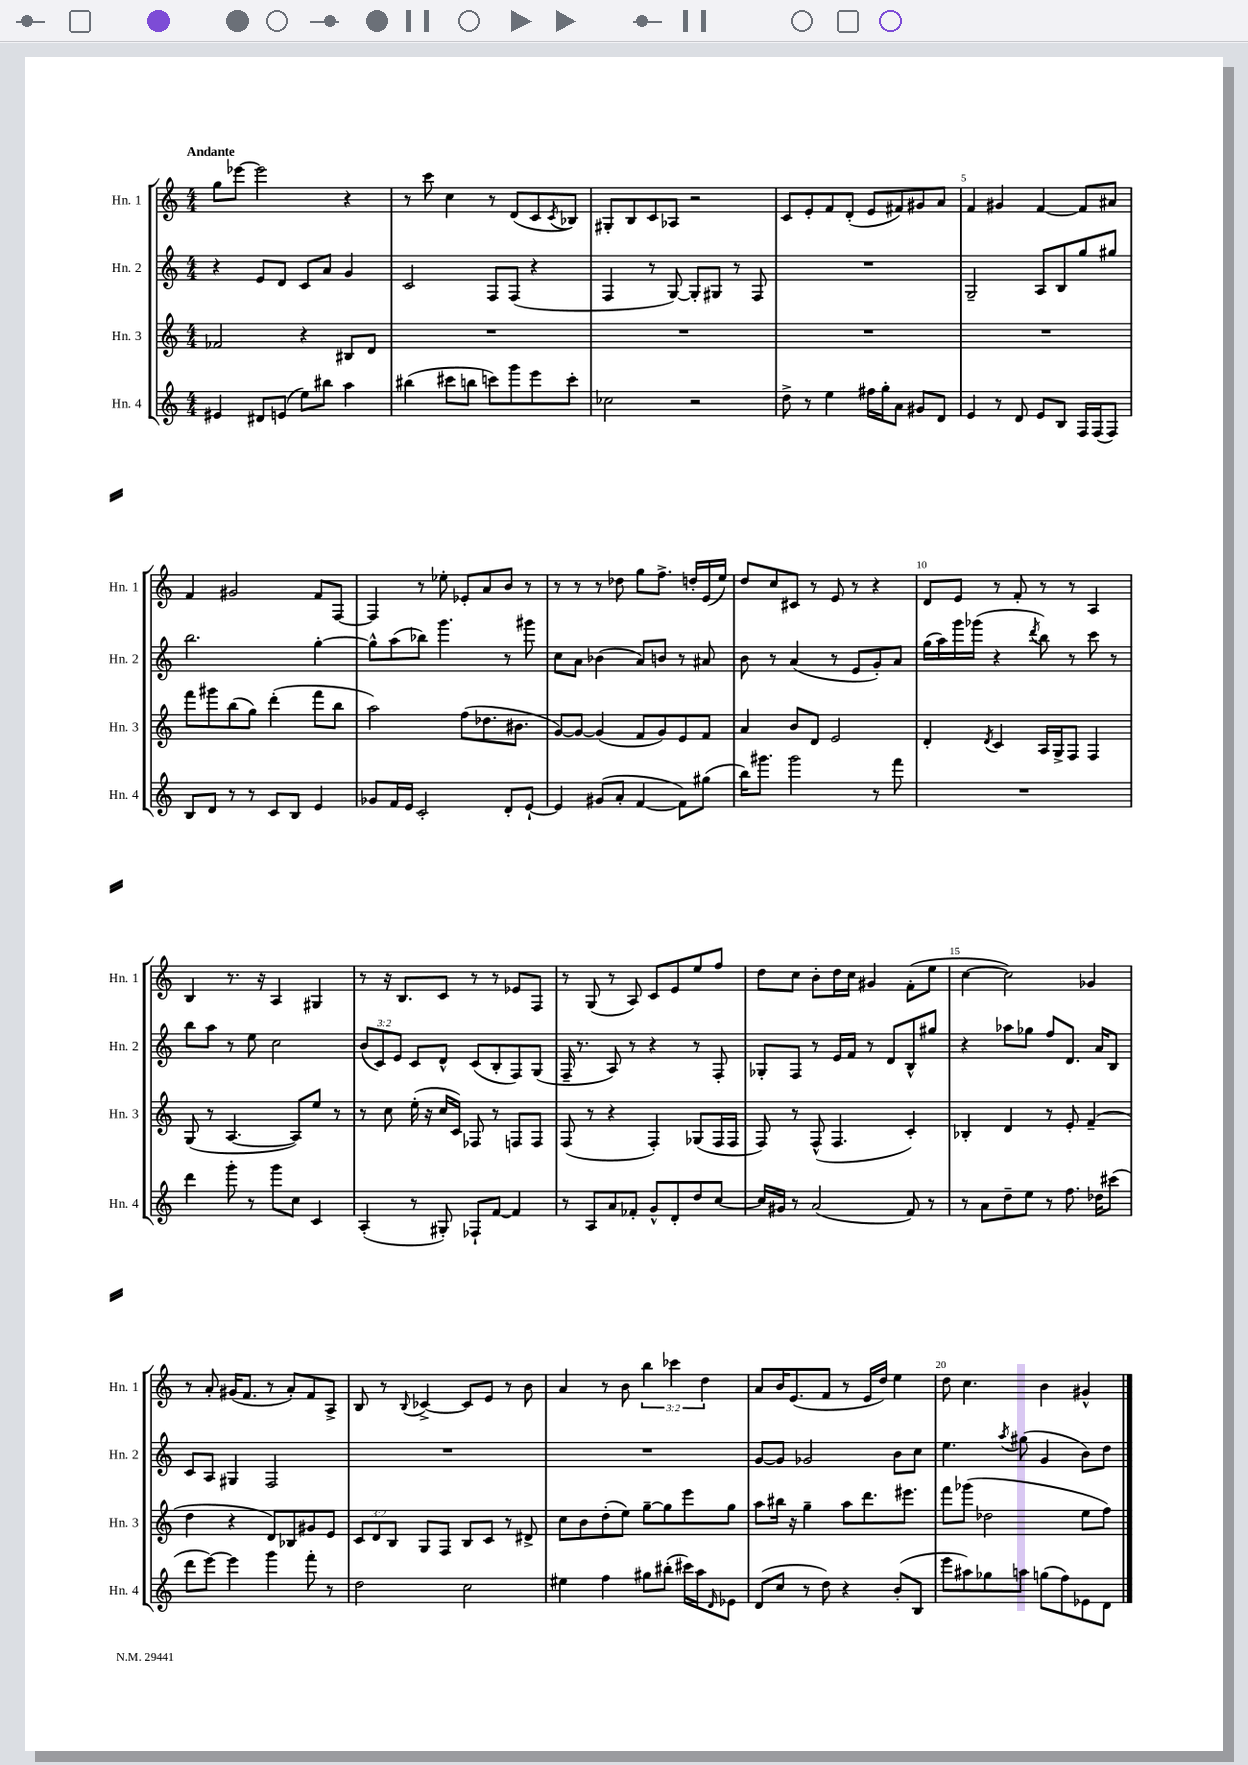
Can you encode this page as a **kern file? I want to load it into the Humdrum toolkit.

**kern	**kern	**kern	**kern
*staff4	*staff3	*staff2	*staff1
*clefG2	*clefG2	*clefG2	*clefG2
*k[]	*k[]	*k[]	*k[]
*M4/4	*M4/4	*M4/4	*M4/4
4e#	2f-	4r	8gg
.	.	.	[8eee-
8d#	.	8e	2eee-]
(8e	.	8d	.
8ee)	4r	8c	.
8bb#	.	8a	.
4aa	8B#	4g	4r
.	8d	.	.
=	=	=	=
(4bb#	1r	2c	8r
.	.	.	8ccc
8ccc#	.	.	4cc
8bb	.	.	.
8ccc)	.	8F	8r
8ggg	.	(8F	(8d
8eee	.	4r	8c
.	.	.	8qc
8ccc'	.	.	8B-)
=	=	=	=
2cc-	1r	4F	8G#'
.	.	.	8B
.	.	8r	8c
.	.	[8G)	8A-
2r	.	8G']	2r
.	.	8G#	.
.	.	8r	.
.	.	8F	.
=	=	=	=
8dd^	1r	1r	8c
8r	.	.	8e'
4ee	.	.	8f
.	.	.	(8d'
16ff#	.	.	8e
16gg'	.	.	.
8a	.	.	8f#)
8g#	.	.	8g#
8d	.	.	8a
=	=	=	=
4e	1r	2G~	4f
8r	.	.	4g#
8d	.	.	.
8e	.	8A	[4f
8B	.	8B	.
16F	.	8gg	8f]
(16F	.	.	.
8F)	.	8gg#	8a#
=	=	=	=
8B	8fff	2.bb	4f
8d	8ggg#	.	.
8r	(8bb	.	2g#
8r	8gg)	.	.
8c	(4ddd'	.	.
8B	.	.	.
4e	8fff	[4gg'	8f
.	8bb	.	[8F
=	=	=	=
8g-	2aa)	8gg^^]	4F]
16f	.	(8aa	.
16e	.	.	.
2c'	.	8bb-)	8r
.	.	4.ggg	8ee-'
.	(8ff	.	8e-'
.	8.dd-	.	8a
8d'	.	8r	8b
.	8.b#	.	.
[8e`	.	8ggg#	8r
=	=	=	=
4e]	[8g)	8cc	8r
.	8g_	8a	8r
(8g#	(4g]	(4b-	8r
8a'	.	.	8dd-
[4f	8f	8a)	8gg
.	8g)	8b	8.ff^
8f])	8e	8r	.
.	.	.	16dd'
(8gg#	8f	8a#	(16e
.	.	.	16ee)
=	=	=	=
16bb)	4a	8b	8dd
8.ggg#	.	.	.
.	.	8r	8cc
2ggg#	8b	(4a	8c#
.	8d	.	8r
.	2e	8r	8e
.	.	8e	8r
8r	.	8g')	4r
8fff	.	8a	.
=	=	=	=
1r	4d'	(16gg	8d
.	.	16aa)	.
.	.	16ggg	8e
.	.	(16ggg-	.
.	8qd	.	.
.	4c	4r	8r
.	.	.	8f'
.	.	8qddd	.
.	16A	8bb)	8r
.	16G^	.	.
.	8F	8r	8r
.	4F	8ccc	4A
.	.	8r	.
=	=	=	=
4ddd	(8G	8bb	4B
.	8r	8aa	.
8ggg'	[4.A	8r	8.r
8r	.	8ee	.
.	.	.	16r
8ggg	.	2cc	4A
8cc	8A])	.	.
4c	8ee	.	4G#
.	8r	.	.
=	=	=	=
(4A'	8r	(12b	8r
.	.	12c)	.
.	8cc	.	16r
.	.	12e	.
.	.	.	8.B
8r	(16ee'	8c	.
.	16r	.	.
8G#')	16cc	8d^^	8c
.	16c)	.	.
8F-`	8F-	(8c	8r
[8f	8r	8B'	8r
4f]	8F	8F)	8e-
.	8F	(8G	8F
=	=	=	=
8r	(8F	16F~	8r
.	.	8.r	.
8A	8r	.	(8G
8a	4r	8A)	8r
8f-'	.	8r	8A)
8g^^	4F')	4r	8c
8d'	.	.	8e
8dd	(8G-	8r	8ee
[8cc	16F	8F'	8ff
.	16F	.	.
=	=	=	=
16cc]	8F)	8G-'	8dd
16g#	.	.	.
8r	8r	8F	8cc
(2a	(8F^^	8r	8b'
.	4.F	16e	16dd
.	.	16f	16cc
.	.	8r	4g#
.	.	8d	.
8f)	4c')	8B^^	(8f'
8r	.	8gg#	8ee
=	=	=	=
8r	4B-'	4r	[4cc
8a	.	.	.
8dd~	4d	8aa-	2cc])
8ee	.	8gg-	.
8r	8r	8ff	.
8.ff	8e'	8.d	.
.	(4f~	.	4g-
16dd-	.	16a	.
(8ccc#	.	8B	.
=	=	=	=
8ddd	4dd	8c	8r
[8eee)	.	8A	8a'
4eee]	4r	4G#	(16g#
.	.	.	8.f
4ggg	8d)	2F	8r
.	8B-	.	8a')
8fff'	8g#	.	8f
8r	8e	.	8A^
=	=	=	=
2dd	12c	1r	8B
.	12d	.	.
.	.	.	8r
.	12B	.	.
.	.	.	8qqB
.	8G	.	[4c-^
.	8F	.	.
2cc	8B	.	8c-]
.	8c	.	8e
.	8r	.	8r
.	8d#^	.	8b
=	=	=	=
4ee#	8cc	1r	4a
.	8b	.	.
4ff	(8dd'	.	8r
.	8ee)	.	8b
8gg#	[8gg~	.	6bb
(8bb#'	8gg]	.	.
.	.	.	6ccc-
16ccc#)	8eee	.	.
16aa	.	.	.
.	.	.	6dd
16qqd	.	.	.
8e-	8gg	.	.
=	=	=	=
(8d	8aa	[8g	8a
8cc	16bb#	8g]	16b
.	16r	.	(8.e
8r	4gg~	2g-	.
8dd)	.	.	8f
4r	8aa	.	8r
.	8.ddd	.	16e
.	.	.	16dd)
(8b'	.	8b	4ee
.	8.eee#	.	.
8B	.	8cc	.
=	=	=	=
8eee	8fff	4.ee	8dd
8aa#)	(8ggg-	.	4.cc
8gg-	2dd-	.	.
.	.	8qaa	.
8aa	.	(8gg#	.
(8gg	.	4g	4b
8ff)	.	.	.
8e-	8ee	8b)	4g#^^
8d	8ff)	8dd	.
==	==	==	==
*-	*-	*-	*-
